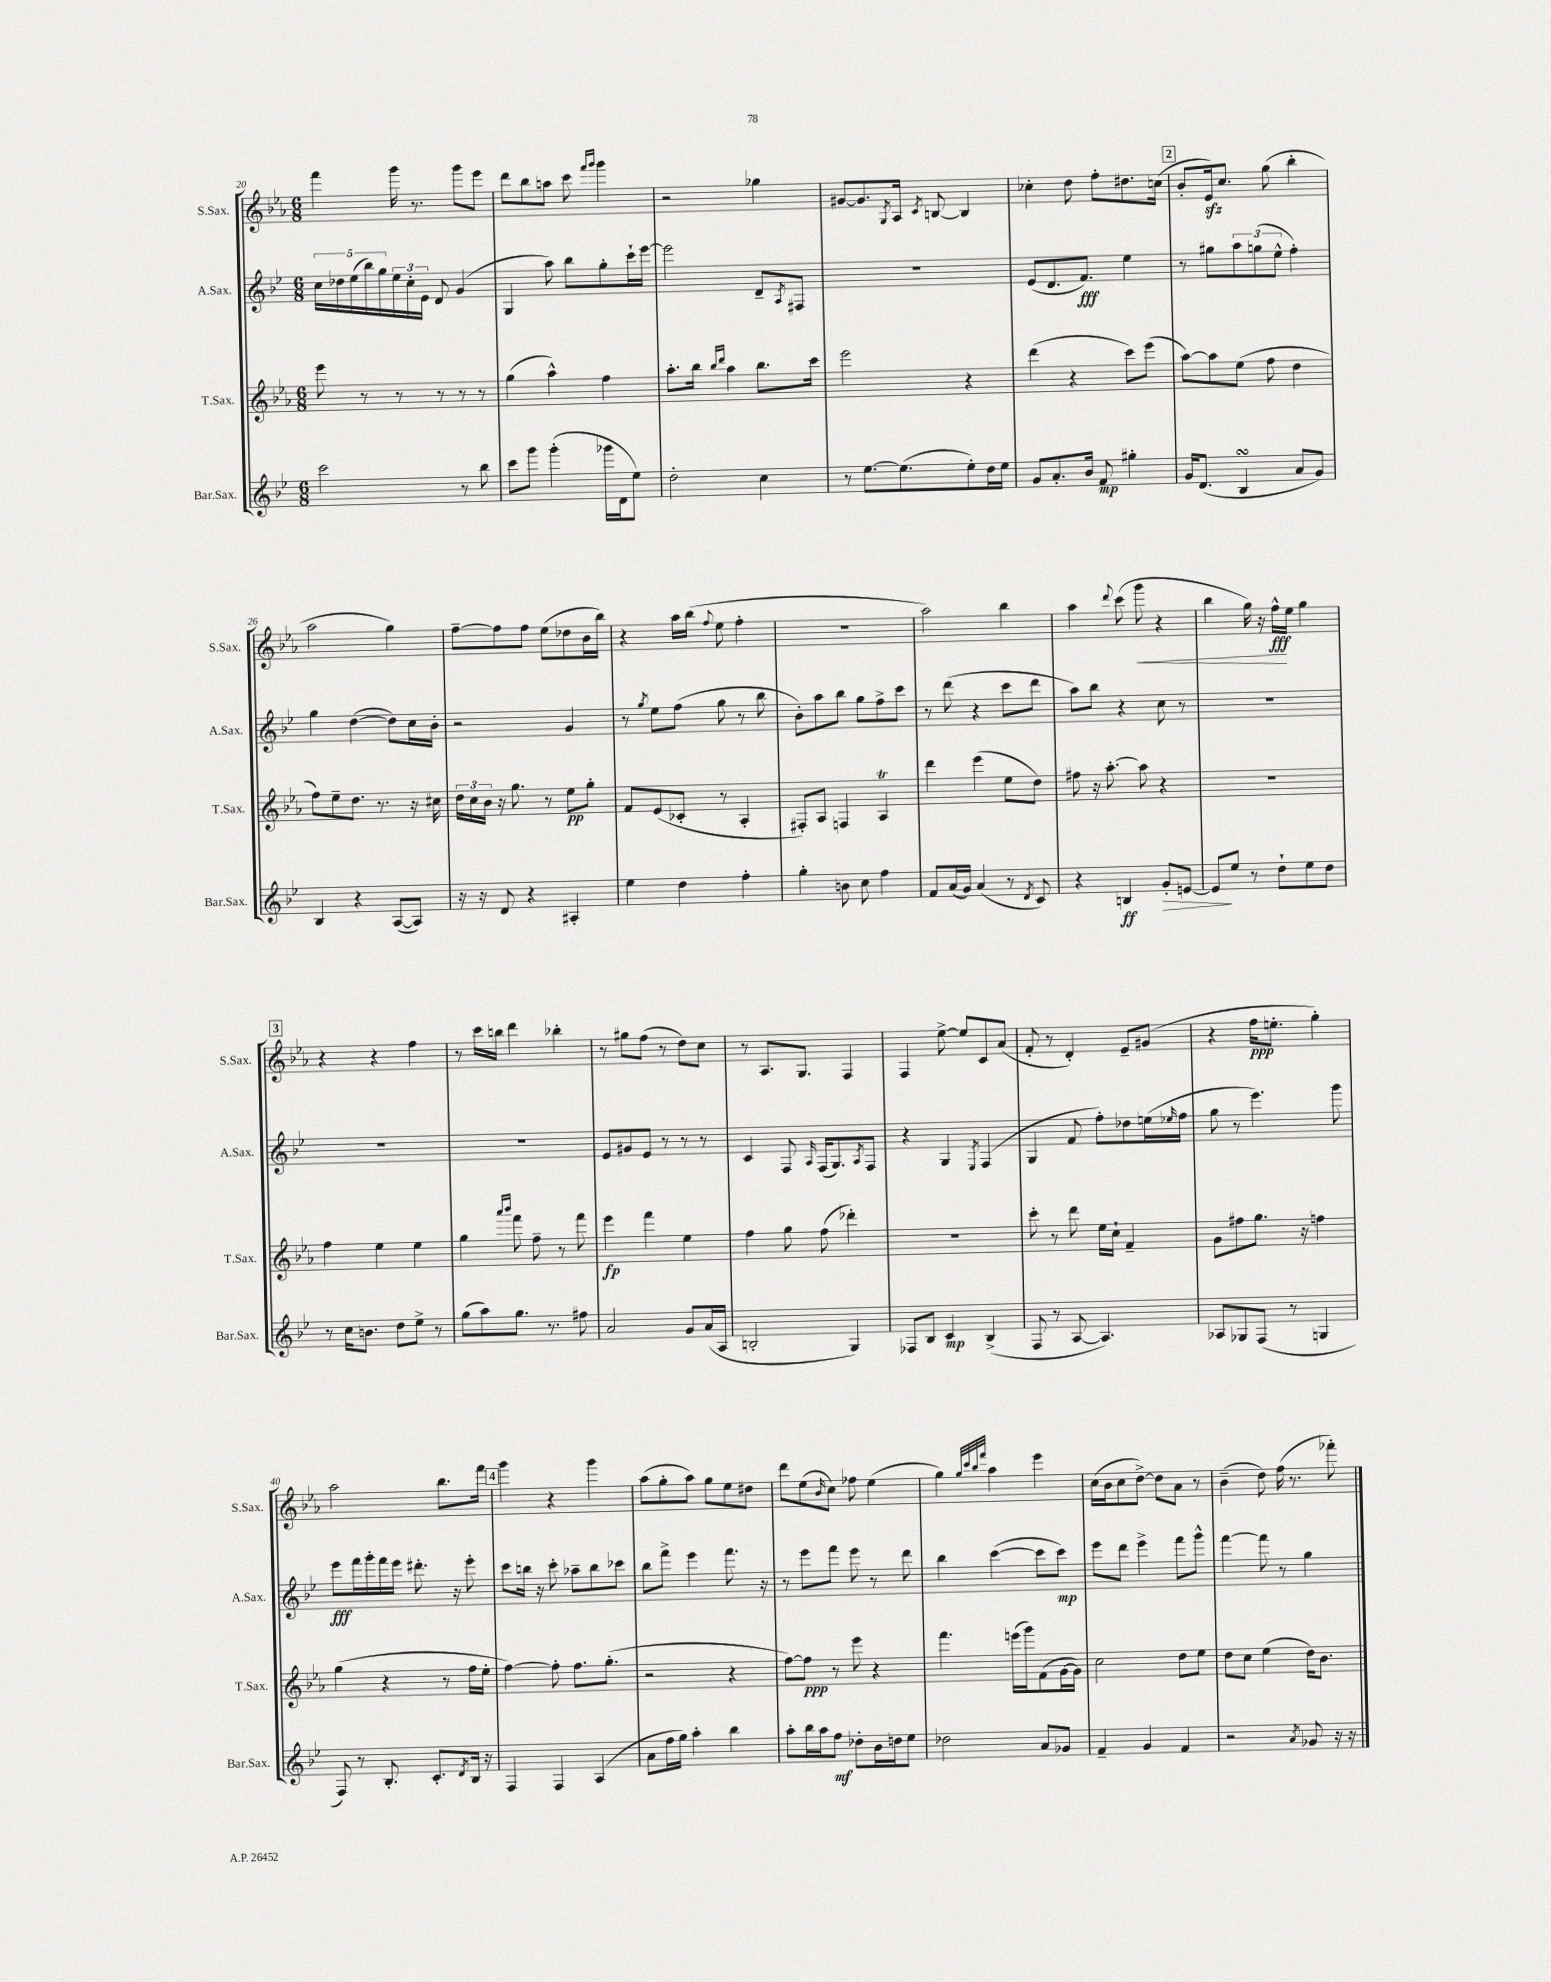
<<
\new StaffGroup <<
\new Staff = "s0" \with { instrumentName = "S.Sax." shortInstrumentName = "S.Sax." } {
    \clef treble \key ees \major \numericTimeSignature \time 6/8
    f'''4 g'''16 r8. g'''8 ees'''8 |
    d'''8 bes''8 a''8 c'''8 \grace { f'''16 g'''16 } g'''4 |
    r2 ges''4 |
    gis'8~ gis'8. \acciaccatura { g8 } aes16 \acciaccatura { c'8 } b8~ b4 |
    ces''4-. d''8 f''8-. dis''8. c''16( |
    \mark \markup { \box "2" } bes'8-. ees'16\sfz) c''8. g''8( bes''4-. |
    aes''2 g''4) |
    f''8~-- f''8 f''8 ees''8( des''8 bes'16 bes''16) |
    r4 aes''16 bes''16( \appoggiatura { f''8 } ees''8 f''4-. |
    R2. |
    aes''2) bes''4 |
    aes''4 \appoggiatura { d'''8 } c'''8( g'''8\< r4 |
    bes''4 g''16) r16 f''16-^\fff\! ees''16 g''4 |
    \mark \markup { \box "3" } r4 r4 f''4 |
    r8 c'''16 b''16 d'''4 bes''4-. |
    r8 gis''8 f''8( r8 d''8) c''8 |
    r8 aes8. g8. f4 |
    f4 ees''8~-> ees''8 c'8 aes'8( |
    f'8-. r8 d'4-.) ees'8-- gis'8( |
    r4 f''16\ppp e''8.-. g''4-.) |
    aes''2 bes''8. f'''16 |
    \mark \markup { \box "4" } g'''4 r4 g'''4 |
    aes''8( g''8-. aes''8) g''8 ees''8 dis''8 |
    d'''8 ees''8( \grace { bes'16 } c''8) fes''8 ees''4( |
    g''4) \grace { g''32 c'''32 bes''32 f'''32 } aes''4 ees'''4 |
    c''16( bes'16 c''8 d''8~->) d''8 aes'8 r8 |
    bes'4--( d''8) f''16( r8. fes'''8-.) \bar "|." |
}
\new Staff = "s1" \with { instrumentName = "A.Sax." shortInstrumentName = "A.Sax." } {
    \clef treble \key bes \major \numericTimeSignature \time 6/8
    \tuplet 5/4 { c''16 des''16 ees''16( bes''16) g''16 } \tuplet 3/2 { ees''16 c''16-. ees'16 } d'8 g'4( |
    g4 a''8) bes''8 g''8-. c'''16-! ees'''16~ |
    ees'''2 d'8-- \acciaccatura { a8 } fis8 |
    R2. |
    ees'8( d'8. f'8.\fff) ees''4 |
    \mark \markup { \box "2" } r8 gis''8 \tuplet 3/2 { a''8 g''8( ees''8-^ } f''4-.) |
    g''4 d''4~( d''8) c''16 bes'16-. |
    r2 g'4 |
    r8 \acciaccatura { g''8 } ees''8 f''8( g''8 r8 bes''8 |
    bes'8-.) a''8 bes''8 g''8 f''8-> c'''8 |
    r8 d'''8( r4 c'''8 d'''8 |
    a''8) bes''8 r4 c''8 r8 |
    R2. |
    \mark \markup { \box "3" } R2. |
    R2. |
    ees'8 gis'8 ees'8 r8 r8 r8 |
    c'4 f8 \grace { a16 } f16( g8.) \acciaccatura { a8 } f8 |
    r4 g4 \acciaccatura { ees8 } f4( |
    g4 f'8 f''8-.) des''8 e''16( \grace { ees''16 } f''16 |
    g''8 r8 ees'''4.) g'''8 |
    ees'''8\fff f'''16 g'''16-. f'''16 ees'''16 dis'''8.-. r16 ees'''8-. |
    \mark \markup { \box "4" } c'''8 b''16 r16 c'''8-. aes''8-- b''8 ces'''8 |
    bes''8 f'''8-> ees'''4 f'''8. r16 |
    r8 ees'''8 f'''8 ees'''8 r8 d'''8 |
    bes''4 c'''4~( c'''8 c'''8\mp) |
    ees'''8 d'''8 ees'''4-> f'''8 g'''8-^ |
    f'''4~ f'''8 r8 g''4 \bar "|." |
}
\new Staff = "s2" \with { instrumentName = "T.Sax." shortInstrumentName = "T.Sax." } {
    \clef treble \key ees \major \numericTimeSignature \time 6/8
    ees'''8 r8 r8 r8 r8 r8 |
    g''4( aes''4-^) f''4 |
    aes''8.-. bes''16 \grace { bes''16 d'''16 } aes''4 bes''8. c'''16 |
    ees'''2 r4 |
    d'''4( r4 c'''8) ees'''8( |
    \mark \markup { \box "2" } aes''8~) aes''8 ees''8( f''8 d''4 |
    f''8) ees''8-- d''8. r8. r16 cis''16 |
    \tuplet 3/2 { d''16 c''16 bes'16 } r16 g''8. r8 ees''8\pp g''8-. |
    f'8 ees'8( ces'8-. r8 aes4-. |
    fis8-.) aes8 f4 aes4\trill |
    d'''4 ees'''4( ees''8 d''8) |
    fis''8 r16 aes''8.~-. aes''8 r4 |
    R2. |
    \mark \markup { \box "3" } f''4 ees''4 ees''4 |
    g''4 \grace { aes'''16 bes'''16 } f'''8 f''8-- r8 f'''8 |
    ees'''4\fp f'''4 ees''4 |
    f''4 g''8 f''8( des'''4-.) |
    R2. |
    c'''8-. r8 d'''8 ees''16 c''16-! f'4-- |
    g'8 fis''8 g''8. r16 f''4 |
    g''4( r4 r8 f''16 ees''16-. |
    \mark \markup { \box "4" } f''4~) f''8-. f''8. g''8.-.( |
    r2 r4 |
    f''8~) f''8\ppp r8 ees'''8 r4 |
    f'''4. e'''16( g'''16) f'8( g'16~ g'16) |
    c''2 d''8 ees''8 |
    d''8 c''8 ees''4( d''16) bes'8. \bar "|." |
}
\new Staff = "s3" \with { instrumentName = "Bar.Sax." shortInstrumentName = "Bar.Sax." } {
    \clef treble \key bes \major \numericTimeSignature \time 6/8
    c'''2 r8 bes''8 |
    c'''8 g'''8 g'''4-.( ges'''16 d'16 ees''8) |
    d''2-. c''4 |
    r8 ees''8.~ ees''8.( ees''8-.) d''16 ees''16 |
    g'8 a'8.-. bes'16 f'8\mp gis''4-. |
    \mark \markup { \box "2" } g'16 d'8.( bes4\turn a'8 g'8) |
    bes4 r4 a8~( a8) |
    r16 r16 d'8 r4 ais4-. |
    ees''4 d''4 f''4-. |
    g''4-. b'8 c''8 f''4 |
    f'8 a'16( g'16) a'4( r8 \acciaccatura { d'8 } c'8) |
    r4 b4\ff g'8-.\> e'8~ |
    e'8\! ees''8 r8 d''8-! ees''8 d''8 |
    \mark \markup { \box "3" } r8 c''16 b'8. d''8 ees''8-> r8 |
    g''8( a''8) g''8. r8. fis''8 |
    a'2 g'8 a'16( a16 |
    b2-. g4) |
    fes8 bes8 c'4\mp bes4->( |
    f8 r8 a8~ a4.) |
    aes8 ges8 f8( r8 g4 |
    f8) r8 bes8.-. c'8.-. \acciaccatura { d'8 } bes16 r16 |
    \mark \markup { \box "4" } f4 f4 a4( |
    a'8 f''16 g''16) a''4-. bes''4 |
    a''8-. bes''16 a''16 f''8\mf des''8-. bes'16 d''16 ees''8 |
    des''2 a'8 ges'8 |
    f'4-- g'4 f'4 |
    r2 \acciaccatura { a'8 } ges'8 r16 r16 \bar "|." |
}
>>
>>
\layout { \context { \Score currentBarNumber = #20 } }
